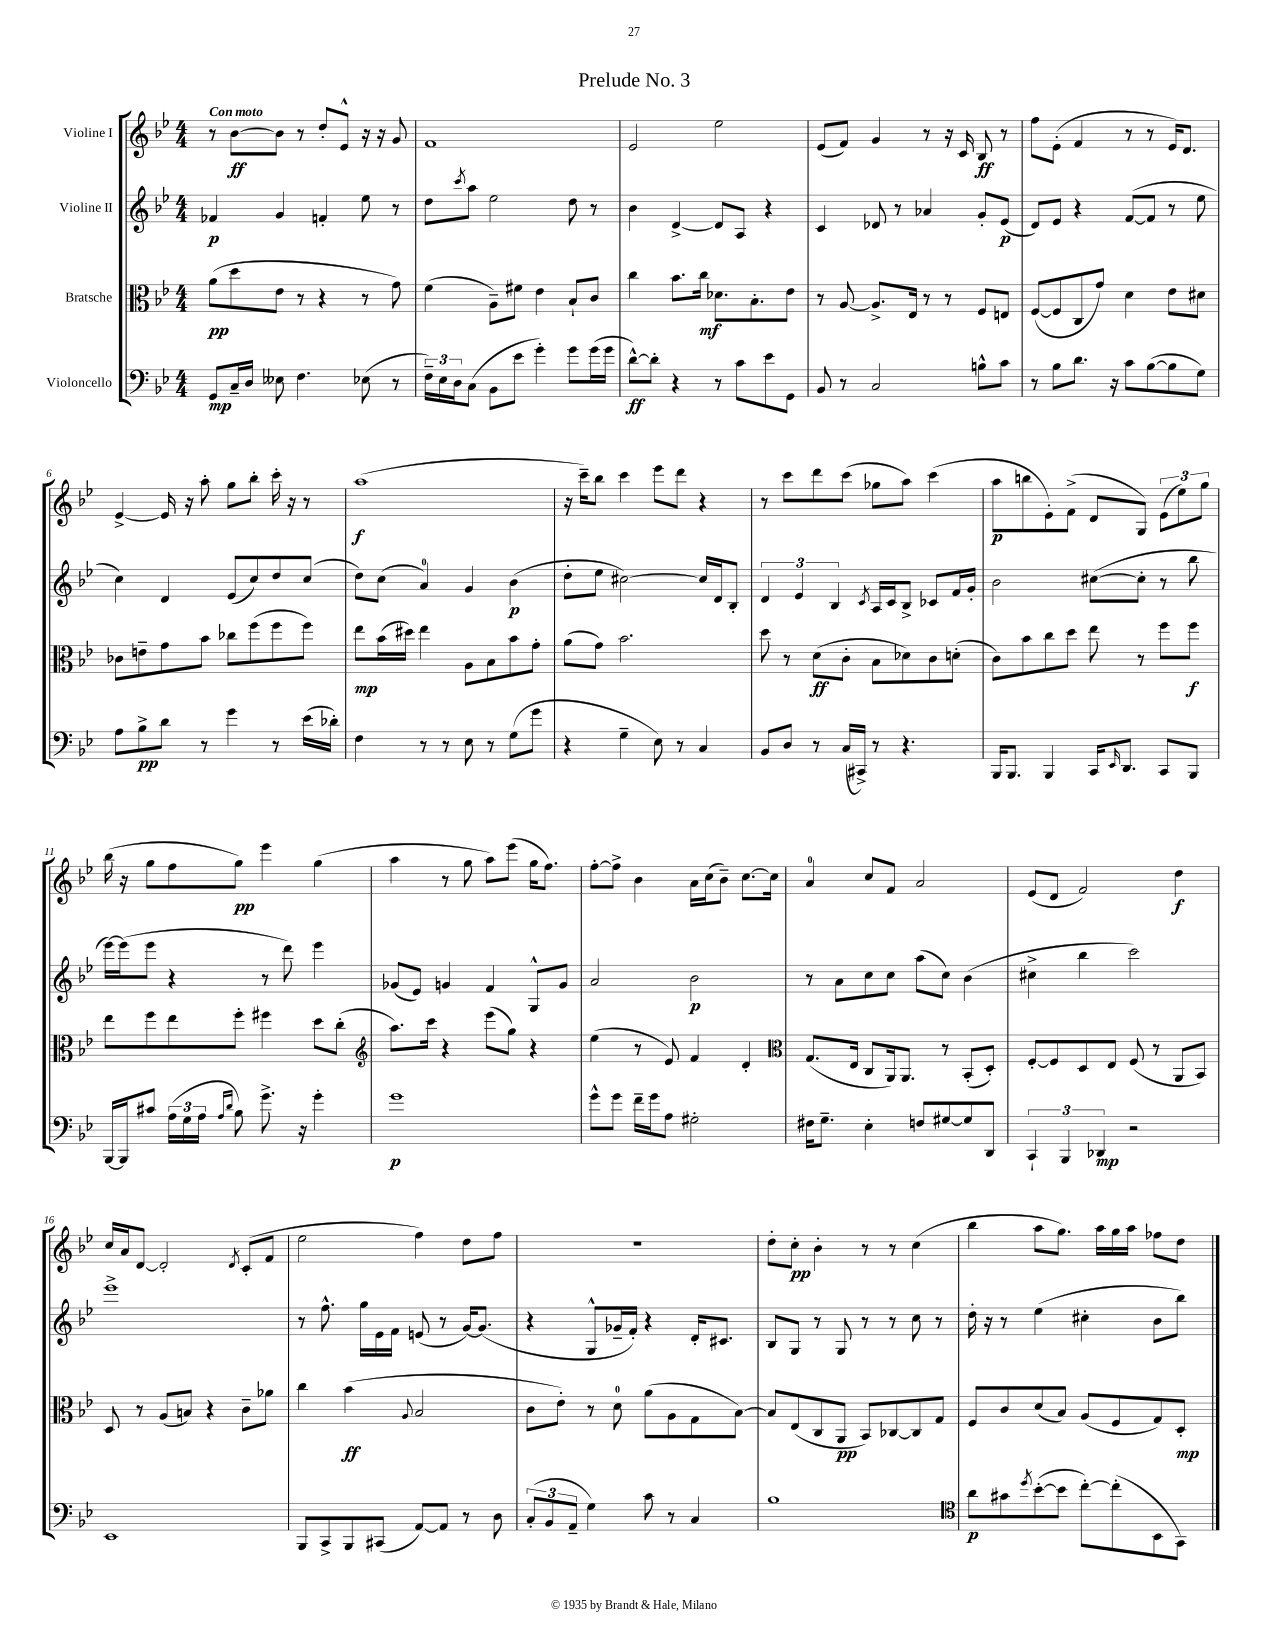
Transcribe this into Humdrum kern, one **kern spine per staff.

**kern	**dynam	**kern	**dynam	**kern	**dynam	**kern	**dynam
*part4	*part4	*part3	*part3	*part2	*part2	*part1	*part1
*staff4	*staff4	*staff3	*staff3	*staff2	*staff2	*staff1	*staff1
*I"Violoncello	*	*I"Bratsche	*	*I"Violine II	*	*I"Violine I	*
*clefF4	*	*clefC3	*	*clefG2	*	*clefG2	*
*k[b-e-]	*	*k[b-e-]	*	*k[b-e-]	*	*k[b-e-]	*
*M4/4	*	*M4/4	*	*M4/4	*	*M4/4	*
=1	=1	=1	=1	=1	=1	=1	=1
!	!	!	!	!	!	!LO:TX:a:B:t=Con moto	!
8GG/L	mp	(8a\L	pp	4f-X/	p	8r	.
16C~/L	.	8dd\	.	.	.	[8b-\L	ff
16D/JJ	.	.	.	.	.	.	.
8E--X\	.	8e-\J	.	4g/	.	8b-\J]	.
4.F\	.	8r	.	.	.	8r	.
.	.	4r	.	4fn'/	.	8dd'/L	.
.	.	.	.	.	.	8e-^^/J	.
(8E-X\	.	8r	.	8ee-\	.	16r	.
.	.	.	.	.	.	16r	.
8r	.	8g\)	.	8r	.	8g/	.
=2	=2	=2	=2	=2	=2	=2	=2
24F~\LL)	.	(4f\	.	8dd\L	.	1f	.
24E-\	.	.	.	.	.	.	.
24D\J	.	.	.	.	.	.	.
.	.	.	.	8qccc/	.	.	.
(8C\J	.	.	.	8aa\J	.	.	.
8BB-\L	.	8A~\L)	.	2ee-\	.	.	.
8e-\J	.	8f#X\J	.	.	.	.	.
4g'\)	.	4e-\	.	.	.	.	.
8g\L	.	8B-`/L	.	8dd\	.	.	.
(16g\L	.	8c/J	.	8r	.	.	.
16g\JJ	.	.	.	.	.	.	.
=3	=3	=3	=3	=3	=3	=3	=3
[8d^^\L)	ff	4cc\	.	4b-\	.	2e-/	.
8d'\J]	.	.	.	.	.	.	.
4r	.	8.b-\L	.	[4d^/	.	.	.
.	.	16cc\Jk	mf	.	.	.	.
8r	.	8.d-X\L	.	8d/L]	.	2ee-\	.
8c\L	.	.	.	8A/J	.	.	.
.	.	8.B-'\	.	.	.	.	.
8e-\	.	.	.	4r	.	.	.
8GG\J	.	8e-\J	.	.	.	.	.
=4	=4	=4	=4	=4	=4	=4	=4
8BB-/	.	8r	.	4c/	.	(8e-/L	.
8r	.	[8A/	.	.	.	8f/J)	.
2C/	.	8.A^/L]	.	8d-X/	.	4g/	.
.	.	.	.	8r	.	.	.
.	.	16E-/Jk	.	.	.	.	.
.	.	8r	.	4a-X/	.	8r	.
.	.	8r	.	.	.	16r	.
.	.	.	.	.	.	16c/	.
8Bn^^\L	.	8F/L	.	8g'/L	.	8B-/	ff
8c\J	.	8En/J	.	(8e-/J	p	8r	.
=5	=5	=5	=5	=5	=5	=5	=5
8r	.	([8F/L	.	8d/L)	.	8ff\L	.
8B-\L	.	8F/]	.	8e-/J	.	(8e-'\J	.
8.d\J	.	8C/	.	4r	.	4f/	.
.	.	8g/J)	.	.	.	.	.
16r	.	.	.	.	.	.	.
8c\L	.	4d\	.	([8f/L	.	8r	.
([8B-\	.	.	.	8f/J]	.	8r	.
8B-\]	.	8e-\L	.	8r	.	16e-/KL)	.
.	.	.	.	.	.	8.d/J	.
8G\J)	.	8d#X\J	.	8ee-\	.	.	.
!!LO:LB:g=z
=6	=6	=6	=6	=6	=6	=6	=6
8A\L	.	8c-X\L	.	4cc\)	.	[4e-^/	.
8B-^\	pp	8en~\	.	.	.	.	.
8d\J	.	8g\	.	4d/	.	16e-/]	.
.	.	.	.	.	.	16r	.
8r	.	8b-\J	.	.	.	8aa'\	.
4g\	.	8cc-X\L	.	(8e-/L	.	8gg\L	.
.	.	(8ff\	.	8cc/)	.	8bb-'\J	.
8r	.	8ff\	.	8dd/	.	16ccc'\	.
.	.	.	.	.	.	16r	.
(16e-\LL	.	8ff\J)	.	(8cc/J	.	8r	.
16d-X'\JJ)	.	.	.	.	.	.	.
=7	=7	=7	=7	=7	=7	=7	=7
4F\	.	8ee-\L	mp	8dd\L)	.	(1aa	f
.	.	(16b-\L	.	(8cc\J	.	.	.
.	.	16dd#X\JJ)	.	.	.	.	.
8r	.	4ee-\	.	4a/)	.	.	.
8r	.	.	.	.	.	.	.
8E-\	.	8A\L	.	4g/	.	.	.
8r	.	8B-\	.	.	.	.	.
(8G\L	.	8b-\	.	(4b-\	p	.	.
8g\J	.	8g'\J	.	.	.	.	.
=8	=8	=8	=8	=8	=8	=8	=8
4r	.	(8a\L	.	8dd'\L	.	16r	.
.	.	.	.	.	.	16ccc~\KL)	.
.	.	8g\J)	.	8ee-\J	.	8bb-\J	.
4G~\	.	2.b-\	.	[2cc#X\)	.	4ccc\	.
8E-\)	.	.	.	.	.	8eee-\L	.
8r	.	.	.	.	.	8ddd\J	.
4C/	.	.	.	16cc#/LL]	.	4r	.
.	.	.	.	16d/J	.	.	.
.	.	.	.	8B-'/J	.	.	.
=9	=9	=9	=9	=9	=9	=9	=9
8BB-/L	.	8dd\	.	6d/	.	8r	.
8D/J	.	8r	.	.	.	8ccc\L	.
.	.	.	.	6e-/	.	.	.
8r	.	(8d\L	ff	.	.	8ddd\	.
.	.	.	.	6B-/	.	.	.
(16C/LL	.	8c'\J	.	.	.	(8ccc\J	.
16CC#X^/JJ)	.	.	.	.	.	.	.
.	.	.	.	8qc/	.	.	.
8r	.	8B-\L	.	16A/LL	.	8gg-X\L	.
.	.	.	.	16c/J	.	.	.
4.r	.	8d-X\)	.	8B-^/J	.	8aa\J)	.
.	.	8c\	.	8c-X/L	.	(4ccc\	.
.	.	(8dn'\J	.	16f/L	.	.	.
.	.	.	.	16g'/JJ	.	.	.
=10	=10	=10	=10	=10	=10	=10	=10
16BBB-/KL	.	8c\L)	.	2b-\	.	8aa\L	p
8.BBB-/J	.	.	.	.	.	.	.
.	.	8b-\	.	.	.	8bbn\	.
4BBB-/	.	8cc\	.	.	.	8e-'\)	.
.	.	8dd\J	.	.	.	(8f^\J	.
16CC/KL	.	8ee-\	.	([8cc#X\L	.	8d/L	.
16qqEE-/	.	.	.	.	.	.	.
8.DD/J	.	.	.	.	.	.	.
.	.	8r	.	8cc#'\J]	.	8G/J)	.
8CC/L	.	8ff\L	.	8r	.	(12e-\L	.
.	.	.	.	.	.	12ee-\)	.
8BBB-/J	.	8ff\J	f	8bb-\	.	.	.
.	.	.	.	.	.	12gg\J	.
!!LO:LB:g=z
=11	=11	=11	=11	=11	=11	=11	=11
[16BBB-/LL	.	8ee-\L	.	[16eee-\LL)	.	(16bb-\	.
16BBB-/J]	.	.	.	(16eee-\J]	.	16r	.
8c#X/J	.	8ff\	.	8eee-\J	.	8gg\L	.
(24A\LL	.	8ee-\	.	4r	.	8ff\	.
24G\	.	.	.	.	.	.	.
24A\JJ	.	.	.	.	.	.	.
16qqA/LL	.	.	.	.	.	.	.
16qqd/JJ	.	.	.	.	.	.	.
8B-\)	.	8ff'\J	.	.	.	8gg\J)	pp
8.g^\	.	4ff#X\	.	8r	.	4eee-\	.
.	.	.	.	8ddd\)	.	.	.
16r	.	.	.	.	.	.	.
4g'\	.	8dd\L	.	4eee-\	.	(4gg\	.
.	.	(8cc'\J	.	.	.	.	.
=12	=12	=12	=12	=12	=12	=12	=12
*	*	*clefG2	*	*	*	*	*
1g	p	8.aa\L)	.	(8g-X/L	.	4aa\	.
.	.	.	.	8e-/J)	.	.	.
.	.	16ccc\Jk	.	.	.	.	.
.	.	4r	.	4gn/	.	8r	.
.	.	.	.	.	.	8gg\	.
.	.	(8eee-\L	.	4f/	.	8aa\L)	.
.	.	8gg\J)	.	.	.	(8eee-\J	.
.	.	4r	.	8G^^/L	.	16gg\KL	.
.	.	.	.	.	.	8.ff\J)	.
.	.	.	.	8g/J	.	.	.
=13	=13	=13	=13	=13	=13	=13	=13
8g^^\L	.	(4ee-\	.	2a/	.	[8ff'\L	.
8g\J	.	.	.	.	.	8ff^\J]	.
16f~\LL	.	8r	.	.	.	4b-\	.
16g\J	.	.	.	.	.	.	.
8A\J	.	8e-/)	.	.	.	.	.
2G#X'\	.	4f/	.	2b-\	p	16a\LL	.
.	.	.	.	.	.	(16cc\J	.
.	.	.	.	.	.	8b-~\J)	.
.	.	4d'/	.	.	.	[8.cc\L	.
.	.	.	.	.	.	16cc\Jk]	.
=14	=14	=14	=14	=14	=14	=14	=14
*	*	*clefC3	*	*	*	*	*
16F#X\KL	.	(8.G/L	.	8r	.	4a/	.
8.G~\J	.	.	.	.	.	.	.
.	.	.	.	8a\L	.	.	.
.	.	16E-/Jk	.	.	.	.	.
4E-'\	.	8C/L	.	8cc\	.	8cc/L	.
.	.	16AA/k)	.	8cc\J	.	8f/J	.
.	.	8.AA/J	.	.	.	.	.
8Fn/L	.	.	.	(8aa\L	.	2a/	.
[8G#X/	.	8r	.	8cc\J)	.	.	.
8G#/]	.	(8BB-'/L	.	(4b-\	.	.	.
8DD/J	.	8D'/J)	.	.	.	.	.
=15	=15	=15	=15	=15	=15	=15	=15
6CC`/	.	[8F'/L	.	4cc#X^\	.	(8e-/L	.
.	.	8F/]	.	.	.	8d/J	.
6BBB-/	.	.	.	.	.	.	.
.	.	8D/	.	4bb-\	.	2f/)	.
6DD-X/	mp	.	.	.	.	.	.
.	.	8E-/J	.	.	.	.	.
2r	.	(8F/	.	2ccc\)	.	.	.
.	.	8r	.	.	.	.	.
.	.	8AA/L	.	.	.	4dd\	f
.	.	8BB-/J)	.	.	.	.	.
!!LO:LB:g=z
=16	=16	=16	=16	=16	=16	=16	=16
1EE-	.	8D/	.	1eee-^	.	16cc/LL	.
.	.	.	.	.	.	16a/J	.
.	.	8r	.	.	.	[8d/J	.
.	.	(8A/L	.	.	.	2d'/]	.
.	.	8Bn/J)	.	.	.	.	.
.	.	4r	.	.	.	.	.
.	.	.	.	.	.	8qd/	.
.	.	8c~\L	.	.	.	(8c'/L	.
.	.	8a-X\J	.	.	.	8f/J	.
=17	=17	=17	=17	=17	=17	=17	=17
8BBB-/L	.	4cc\	.	8r	.	2ee-\	.
8CC^/	.	.	.	8.ff^^\	.	.	.
8BBB-/	.	(4b-\	ff	.	.	.	.
.	.	.	.	16gg\LL	.	.	.
(8CC#X/J	.	.	.	16e-\	.	.	.
.	.	.	.	16f\JJ	.	.	.
.	.	8qqA/	.	.	.	.	.
[8AA/L)	.	2B-/	.	(8en/	.	4ff\)	.
8AA/J]	.	.	.	8r	.	.	.
8r	.	.	.	[16g/KL)	.	8dd\L	.
.	.	.	.	(8.g/J]	.	.	.
8D\	.	.	.	.	.	8ff\J	.
=18	=18	=18	=18	=18	=18	=18	=18
(12C'/L	.	8c\L	.	4r	.	1r	.
12BB-/	.	.	.	.	.	.	.
.	.	8e-'\J)	.	.	.	.	.
12AA~/J	.	.	.	.	.	.	.
4G\)	.	8r	.	8G^^/L	.	.	.
.	.	8d\	.	16g-X~/L	.	.	.
.	.	.	.	16f'/JJ)	.	.	.
8c\	.	(8a\L	.	4r	.	.	.
8r	.	8A\	.	.	.	.	.
4C/	.	8G\	.	16d'/KL	.	.	.
.	.	.	.	8.c#X/J	.	.	.
.	.	[8B-\J)	.	.	.	.	.
=19	=19	=19	=19	=19	=19	=19	=19
1B-	.	8B-/L]	.	8B-/L	.	8dd'\L	.
.	.	(8E-/	.	8G/J	.	8cc'\J	pp
.	.	8C/	.	8r	.	4b-'\	.
.	.	8AA/J	pp	8G/	.	.	.
.	.	8BB-/L)	.	8r	.	8r	.
.	.	[8C-X/	.	8r	.	8r	.
.	.	8C-/]	.	8cc\	.	(4cc\	.
.	.	8G/J	.	8r	.	.	.
=20	=20	=20	=20	=20	=20	=20	=20
*clefC4	*	*	*	*	*	*	*
8a\L	p	8F/L	.	16dd'\	.	4bb-\	.
.	.	.	.	16r	.	.	.
8g#X\	.	8c/	.	8r	.	.	.
8qdd/	.	.	.	.	.	.	.
([8b-'\	.	(8d/	.	(4ee-\	.	8aa\L	.
8b-\J]	.	8B-/J)	.	.	.	8.gg\J)	.
[8cc'\L)	.	(8A/L	.	4cc#X'\	.	.	.
.	.	.	.	.	.	16aa\LL	.
(8cc'\]	.	8F/	.	.	.	16gg\	.
.	.	.	.	.	.	16aa\JJ	.
8BB-\	.	8G/)	.	8b-\L	.	8ff-X\L	.
8GG\J)	.	8D'/J	mp	8bb-\J)	.	8dd\J	.
==	==	==	==	==	==	==	==
*-	*-	*-	*-	*-	*-	*-	*-
